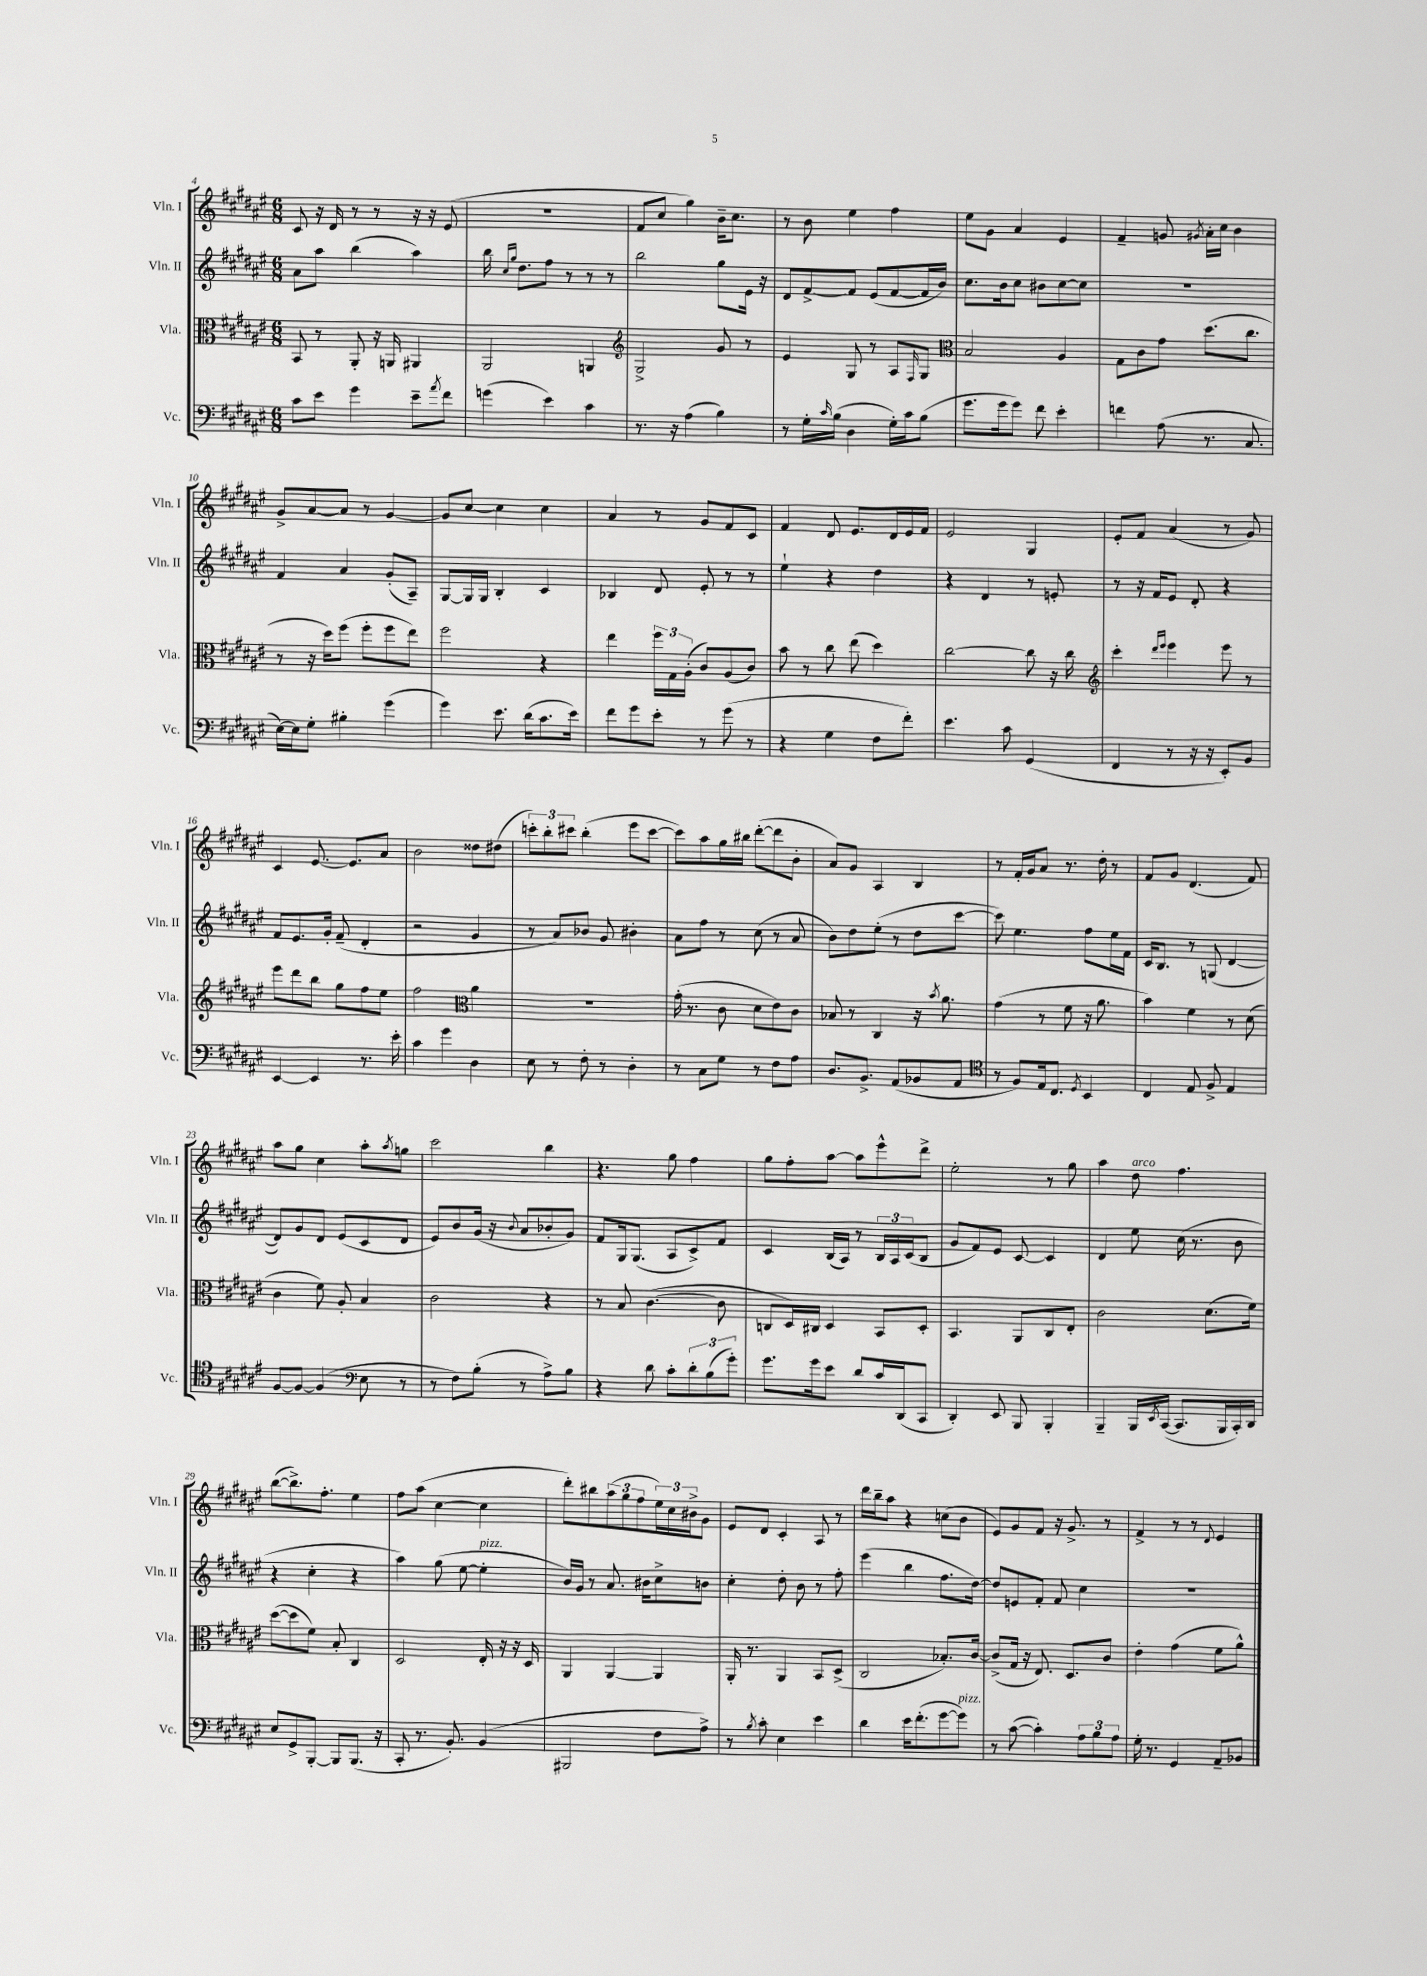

**kern	**kern	**kern	**kern
*part4	*part3	*part2	*part1
*staff4	*staff3	*staff2	*staff1
*I"Vc.	*I"Vla.	*I"Vln. II	*I"Vln. I
*I'Vc.	*I'Vla.	*I'Vln. II	*I'Vln. I
*clefF4	*clefC3	*clefG2	*clefG2
*k[f#c#g#d#a#e#]	*k[f#c#g#d#a#e#]	*k[f#c#g#d#a#e#]	*k[f#c#g#d#a#e#]
*M6/8	*M6/8	*M6/8	*M6/8
=4	=4	=4	=4
8c#\L	8BB/	8a#\L	8c#/
8e#\J	8r	8aa#\J	16r
.	.	.	16d#/
4g#\	8AA#'/	(4bb\	8r
.	16r	.	8r
.	16AAn/	.	.
8e#~\L	4AA#X/	4aa#\)	16r
.	.	.	16r
8qa#/	.	.	.
8f#\J	.	.	(8e#/
=5	=5	=5	=5
(4gn\	2AA#/	16bb\	2.r
.	.	16qqcc#/LL	.
.	.	16qqgg#/JJ	.
.	.	8.dd#\L	.
4e#\)	.	8ff#\J	.
.	.	8r	.
4c#\	4AAn/	8r	.
.	.	8r	.
=6	=6	=6	=6
*	*clefG2	*	*
8.r	2G#^/	2bb\	8f#/L
.	.	.	8cc#/J
16r	.	.	.
(4A#\	.	.	4gg#\)
4B\)	8g#/	8gg#\L	16b~\KL
.	.	.	8.cc#\J
.	8r	16e#\Jk	.
.	.	16r	.
=7	=7	=7	=7
8r	4e#/	8d#/L	8r
16G#'\LL	.	[8f#^/	8b\
16qqc#/	.	.	.
(16B\JJ	.	.	.
4D#\	8G#/	8f#/J]	4ee#\
.	8r	(8e#/L	.
16G#'\LL)	8A#/L	[8f#/	4ff#\
16c#\J	.	.	.
.	16qqF#/	.	.
(8B\J	8G#/J	16f#/L]	.
.	.	16b/JJ)	.
=8	=8	=8	=8
*	*clefC3	*	*
8.g#\L	2B/	8.cc#\L	8ee#\L
.	.	.	8g#\J
16g#\k	.	16b\k	.
8g#\J)	.	8cc#\J	4a#/
8f#\	.	8b#X\L	.
4e#'\	4A#/	[8cc#\	4e#/
.	.	8cc#\J]	.
=9	=9	=9	=9
4fn\	8G#\L	2.r	4f#~/
.	8c#\	.	.
(8A#\	8g#\J	.	8gn/
.	.	.	8qg#X/
8.r	(8.dd#\L	.	16a#'\LL
.	.	.	16cc#\JJ
.	.	.	4b\
8.C#/	8.cc#\J	.	.
!!LO:LB:g=z
=10	=10	=10	=10
[16E#\LL)	8r	4f#/	8g#^/L
16E#\J]	.	.	.
8G#'\J	16r	.	[8a#/
.	16dd#\KL)	.	.
4B#X'\	(8ff#\J	4a#/	8a#/J]
.	8ff#'\L	.	8r
(4g#\	8ff#\	(8g#'/L	[4g#/
.	8ee#\J)	8A#~/J)	.
=11	=11	=11	=11
4g#\)	2ff#\	[8G#/L	8g#/L]
.	.	16G#/L]	[8cc#/J
.	.	16G#/JJ	.
8.e#\	.	4B'/	4cc#\]
(16d#\KL	.	.	.
8.c#\	4r	4c#/	4cc#\
16e#\Jk)	.	.	.
=12	=12	=12	=12
8f#\L	4ee#\	4B-X/	4a#/
8g#\	.	.	.
8e#'\J	24ff#\LL	8d#/	8r
.	24G#\	.	.
.	(24A#'\JJ	.	.
8r	8c#/L)	8e#'/	8g#/L
(8g#\	(8A#/	8r	8f#/
8r	8c#/J)	8r	8c#/J
=13	=13	=13	=13
4r	8b\	4ee#`\	4f#/
.	8r	.	.
4G#\	8cc#\	4r	8d#/
.	(8ee#\	.	8.e#/L
8F#\L	4dd#\)	4dd#\	.
.	.	.	16d#/L
8f#'\J)	.	.	16e#/
.	.	.	16f#/JJ
=14	=14	=14	=14
4.e#\	[2cc#\	4r	2e#/
.	.	4d#/	.
8c#\	.	.	.
(4GG#/	8cc#\]	8r	4G#/
.	16r	8en'/	.
.	16cc#\	.	.
=15	=15	=15	=15
*	*clefG2	*	*
4FF#/	4ccc#'\	8r	8e#'/L
.	.	16r	8f#/J
.	.	16f#/KL	.
.	16qqddd#/LL	.	.
.	16qqeee#/JJ	.	.
8r	4eee#\	8e#/J	(4a#/
16r	.	8d#'/	.
16r	.	.	.
8EE#'/L)	8eee#\	4r	8r
8BB/J	8r	.	8g#/)
!!LO:LB:g=z
=16	=16	=16	=16
[4EE#/	8eee#\L	8f#/L	4c#/
.	8ddd#\	8.e#/	.
4EE#/]	8bb\J	.	[8.e#/
.	.	16g#'/Jk	.
.	8gg#\L	(8f#~/	.
.	.	.	8.e#/L]
8.r	8ff#\	4d#'/	.
.	8ee#\J	.	8a#/J
16e#'\	.	.	.
=17	=17	=17	=17
4c#\	2ff#\	2r	2b\
4g#\	.	.	.
*	*clefC3	*	*
4D#\	4a#\	4g#/	8dd##X\L
.	.	.	(8dd#X\J
=18	=18	=18	=18
8E#\	2.r	8r	12cccn'\L)
.	.	.	12bb'\
8r	.	8a#/L)	.
.	.	.	12ccc#X\J
8F#'\	.	8b-X/J	(4bb'\
8r	.	8g#/	.
4D#'\	.	4b#X'\	8eee#\L
.	.	.	[8ccc#\J
=19	=19	=19	=19
8r	(16g#'\	8a#\L	8ccc#\L])
.	8.r	.	.
8C#\L	.	8ff#\J	8aa#\
8G#\J	8c#\	8r	16gg#\L
.	.	.	16bb#X\JJ
8r	8d#\L	(8cc#\	([8ddd#'\L
8F#\L	8e#\)	8r	8ddd#\]
8A#\J	8c#\J	8a#/	8b'\J
=20	=20	=20	=20
8.D#/L	8B-X/	8b\L)	8a#/L)
.	8r	8dd#\	8g#/J
8.BB^/J	.	.	.
.	4C#/	(8ee#'\J	4A#/
(8AA#/L	.	8r	.
8BB-X/	16r	8dd#\L	4B/
.	8qb/	.	.
.	8.a#\	.	.
8AA#/J	.	[8ccc#\J	.
=21	=21	=21	=21
*clefC4	*	*	*
8r	(4g#\	8ccc#\])	8r
8F#/L)	.	4.ee#\	16f#'/LL
.	.	.	16g#/J
16E#/k	8r	.	8a#/J
8.C#/J	.	.	.
.	8f#\	.	8.r
8qD#/	.	.	.
4BB/	16r	8ff#\L	.
.	8.a#\	.	16dd#'\
.	.	16ee#\L	8r
.	.	16f#\JJ	.
=22	=22	=22	=22
4C#/	4b\)	16c#/KL	8f#/L
.	.	8.B/J	.
.	.	.	8g#/J
8E#/	4f#\	8r	(4.d#/
8F#^/	.	(8Gn/	.
4E#/	8r	[4d#/	.
.	(8d#\	.	8f#/)
!!LO:LB:g=z
=23	=23	=23	=23
[8F#/L	4c#\	8d#/L])	8aa#\L
8F#/J_	.	8g#/	8gg#\J
(4F#/]	8f#\)	8d#/J	4cc#\
.	8A#'/	(8e#/L	.
*clefF4	*	*	*
8E#\	4B/	8c#/	8aa#'\L
.	.	.	8qaa#/
8r	.	8d#/J	8ggn\J
=24	=24	=24	=24
8r	2c#\	8e#/L)	2ccc#\
8F#\L)	.	8b/	.
(8B'\J	.	(16g#/Jk	.
.	.	16r	.
.	.	8qqb/	.
8r	.	8a#/L	.
8A#^\L)	4r	8b-X'/	4bb\
8B\J	.	8g#/J)	.
=25	=25	=25	=25
4r	8r	8f#/L	4.r
.	8B/	16G#/k	.
.	.	(8.G#/J	.
8d#\	([4.c#\	.	.
8c#'\L	.	8A#/L	8gg#\
12d#'\	.	8c#^/)	4ff#\
(12B\	.	.	.
.	8c#\]	8f#/J	.
12g#'\J)	.	.	.
=26	=26	=26	=26
8.g#\L	8Cn/L	4c#/	8gg#\L
.	16D#/L)	.	8ff#'\
16g#\k	16C#X/JJ	.	.
8e#\J	4D#/	(16B/LL	[8aa#\J
.	.	16A#/JJ)	.
8d#/L	.	8r	8aa#\L]
16c#/L	8BB/L	24B/LL	8eee#^^\
.	.	24A#/	.
(16DD#/J	.	.	.
.	.	(24c#/J	.
8CC#/J	8D#'/J	8B/J	8ddd#^\J
=27	=27	=27	=27
4DD#'/)	4.BB/	8g#/L	2ee#'\
.	.	8f#/)	.
8EE#/	.	8e#/J	.
8BBB/	8AA#/L	[8c#/	.
4BBB'/	8C#/	4c#/]	8r
.	8E#'/J	.	8gg#\
=28	=28	=28	=28
4BBB~/	2c#\	4d#/	4aa#\
!	!	!	!LO:TX:a:i:t=arco
16BBB/LL	.	8ee#\	8dd#\
8qEE#/	.	.	.
([16CC#/JJ	.	.	.
8.CC#/L]	.	(16cc#\	4.ff#\
.	.	8.r	.
.	(8.d#\L	.	.
16BBB/L	.	.	.
16CC#'/)	.	8b\	.
16DD#/JJ	16f#\Jk)	.	.
!!LO:LB:g=z
=29	=29	=29	=29
8E#/L	([8dd#\L	4r	([8bb\L
8GG#^/	8dd#\]	.	8.bb^\])
[8BBB'/J	8f#\J)	4cc#'\	.
.	.	.	8.ff#'\J
8BBB/L]	8B'/	.	.
(8.BBB/J	4C#/	4r	4ee#\
16r	.	.	.
=30	=30	=30	=30
8CC#'/	2D#/	4aa#\)	8ff#\L
8.r	.	.	(8aa#\J
.	.	(8gg#\	[4cc#\
8.BB'/)	.	.	.
.	.	[8ee#\	.
!	!	!LO:TX:a:i:t=pizz.	!
(4BB/	16E#'/	4ee#'\]	4cc#\]
.	16r	.	.
.	16r	.	.
.	16D#/	.	.
=31	=31	=31	=31
2BBB#X/	4AA#/	16b/LL)	8ddd#'\L)
.	.	16g#/JJ	.
.	.	8r	8bb#X\
.	[4AA#/	8.a#/	(12aa#\
.	.	.	12gg#\
.	.	.	12ff#\
.	.	16b#X\KL	.
8F#\L	4AA#/]	8cc#^\	24ee#\L)
.	.	.	24cc#\
.	.	.	24b#X^\J
8A#^\J)	.	8bn\J	8g#\J
=32	=32	=32	=32
8r	16AA#'/	4cc#'\	8e#/L
.	8.r	.	.
8qB/	.	.	.
8c#'\	.	.	8d#/J
4E#\	4AA#/	8dd#'\	4c#'/
.	.	8b\	.
4e#\	8BB/L	8r	8A#/
.	(8D#^/J	8ff#'\	8r
=33	=33	=33	=33
4d#\	2C#/	(4eee#\	16ddd#\LL
.	.	.	16bb~\J
.	.	.	8aa#\J
16e#\KL	.	4bb\	4r
(8.f#'\	.	.	.
[8g#\	8.B-X'/L)	8.ff#\L	(8ccn\L
!LO:TX:a:i:t=pizz.	!	!	!
8g#\J])	.	.	8b\J
.	[16c#/Jk	[16dd#\Jk)	.
=34	=34	=34	=34
8r	(8c#^/L]	8dd#/L]	8e#/L)
([8c#\	16G#/Jk	8en/	8g#/
.	16r	.	.
4c#'\])	8.E#/)	8f#'/J	8f#/J
.	.	8f#/	16r
.	8.D#/L	.	8.g#^/
12A#\L	.	4cc#\	.
12B\	.	.	.
.	8c#/J	.	8r
12A#\J	.	.	.
=35	=35	=35	=35
16G#'\	4e#'\	2.r	4f#^/
8.r	.	.	.
4GG#/	(4g#\	.	8r
.	.	.	8r
.	.	.	8qqd#/
8AA#~/L	8f#\L	.	4e#/
8BB-X/J	8a#^^\J)	.	.
==	==	==	==
*-	*-	*-	*-
